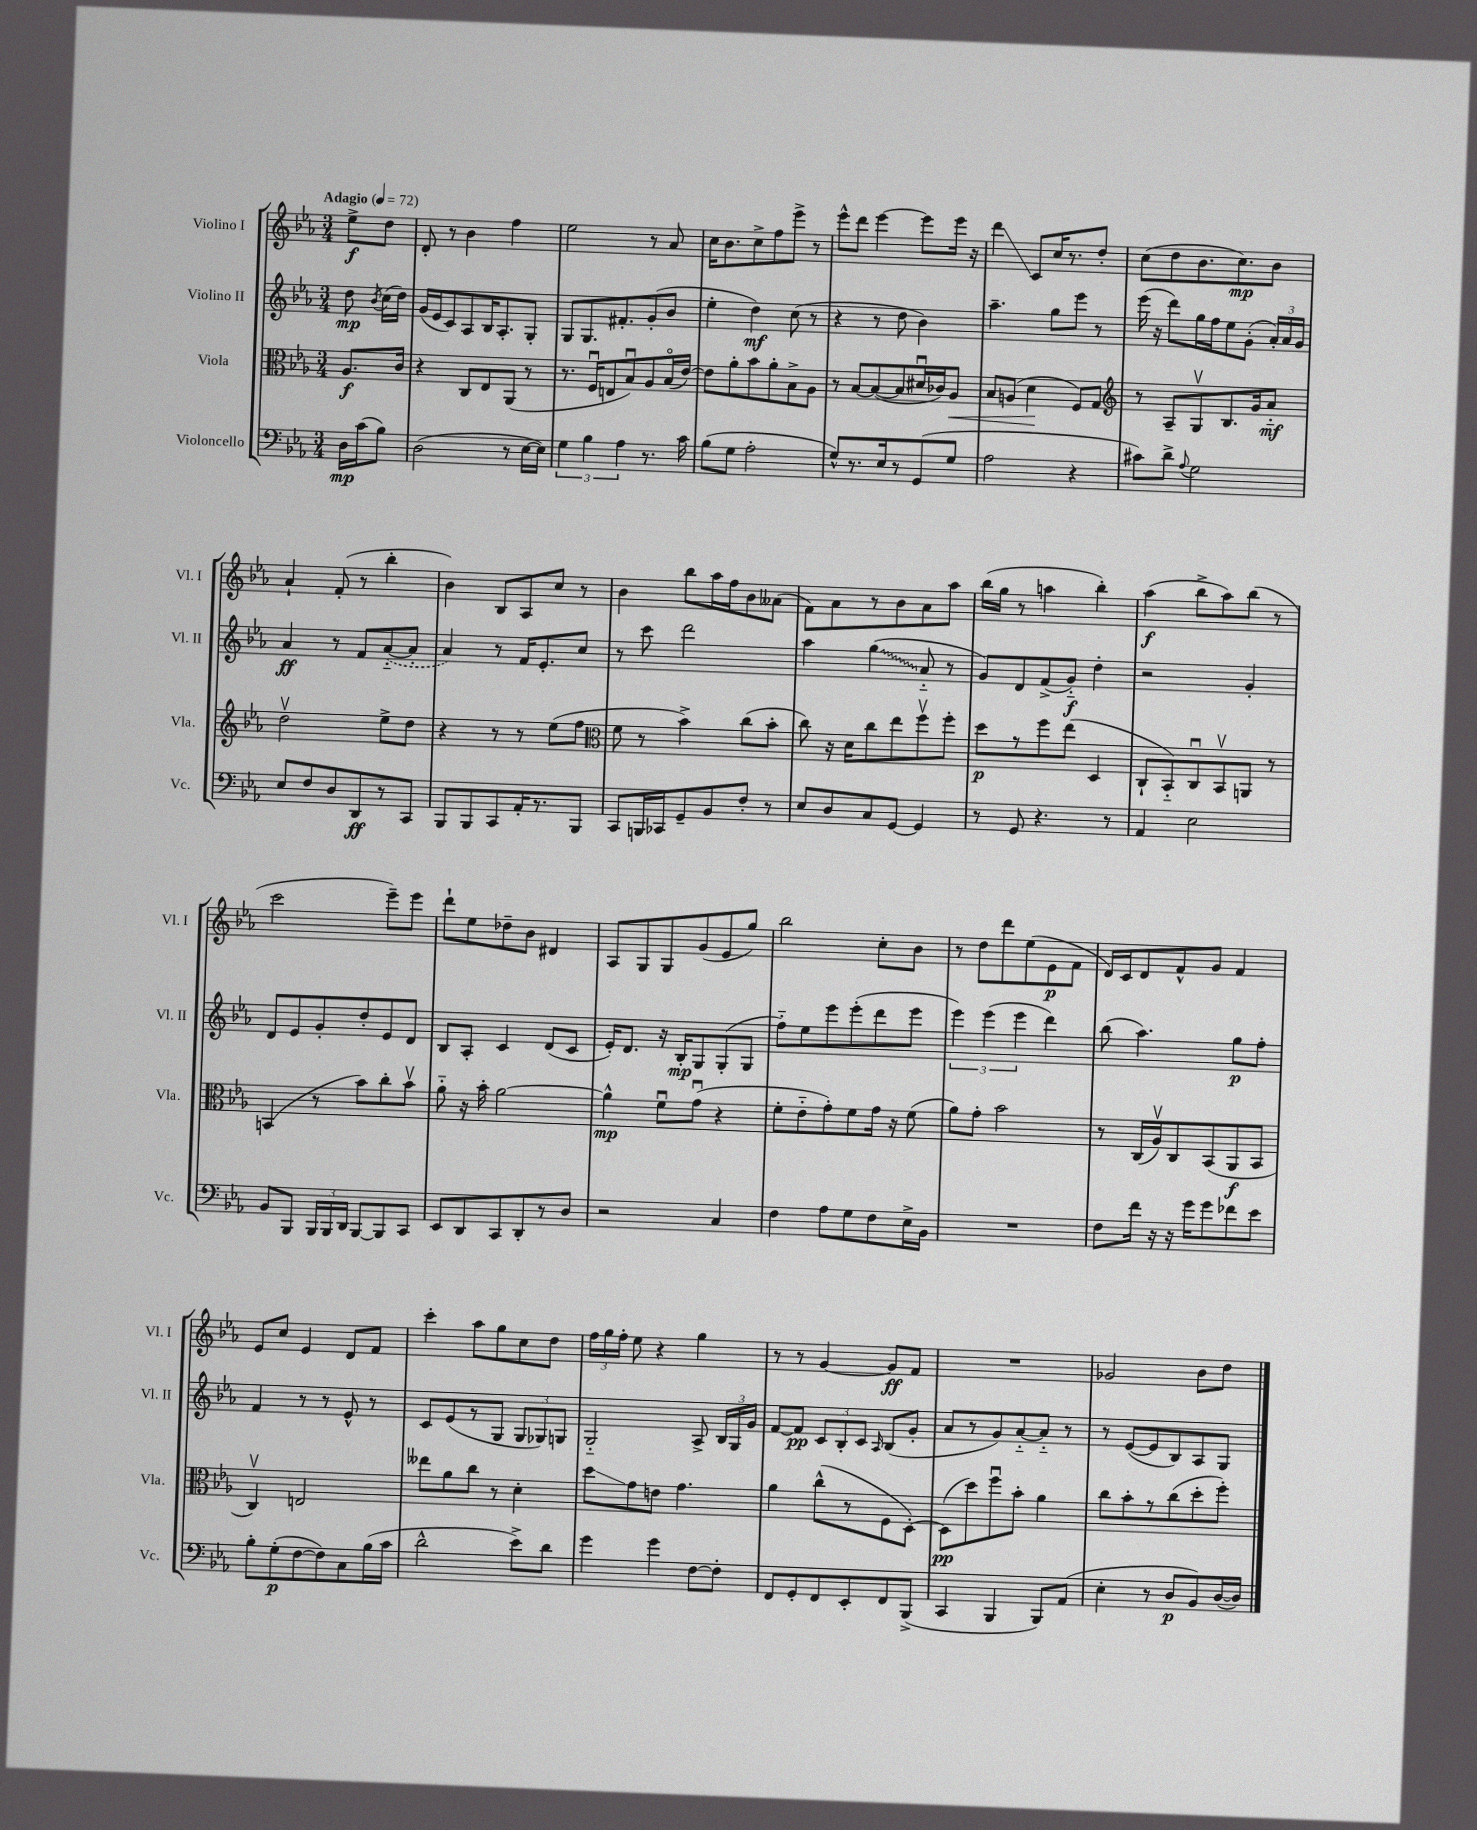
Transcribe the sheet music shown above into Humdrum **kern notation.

**kern	**kern	**kern	**kern
*staff4	*staff3	*staff2	*staff1
*clefF4	*clefC3	*clefG2	*clefG2
*k[b-e-a-]	*k[b-e-a-]	*k[b-e-a-]	*k[b-e-a-]
*M3/4	*M3/4	*M3/4	*M3/4
*MM72	*MM72	*MM72	*MM72
16D	8.A-	8dd	8ee-^
(16c	.	.	.
.	.	8qb-	.
8B-)	.	(16cc	8dd
.	16c	16dd)	.
=	=	=	=
(2D	4r	(16g	8d'
.	.	16e-	.
.	.	8c)	8r
.	8C	8A-	4b-
.	8E-	16B-	.
.	.	8.A-'	.
8r	(8AA-	.	4ff
[16E-	8r	8G'	.
16E-])	.	.	.
=	=	=	=
6G	8.r	8G	2ee-
.	.	8.G	.
6B-	.	.	.
.	16Fu	.	.
.	8E	.	.
.	.	8.f#'	.
6A-	.	.	.
.	8B-u)	.	.
8.r	8A-	(8g'	8r
.	(16B-o	8b-	8a-
16c	[16e-)	.	.
=	=	=	=
(8B-	8e-]	4ee-'	16cc
.	.	.	8.b-
8G	8a-'	.	.
2A-'	8b-	4dd)	8cc^
.	8a-'	.	8ff
.	8B-^	(8cc	8eee-^
.	8A-	8r	8r
=	=	=	=
8G^^)	8r	4r	8eee-^^
8.r	[8B-	.	8ddd
.	(8B-_	8r	[4eee-
16E-	.	.	.
8r	8B-]	8dd	.
(8GG	16d#u	4b-)	8eee-]
.	16c-)	.	.
8G	8A-	.	16eee-
.	.	.	16r
=	=	=	=
2A-	8B-	4.aa-~	4ddd
.	(8A	.	.
.	4d	.	8c
.	.	8gg	16cc
.	.	.	8.r
4r	8F)	8eee-	.
.	8G	8r	8dd'
=	=	=	=
*	*clefG2	*	*
8c#)	8r	(16eee-	(8cc
.	.	16r	.
8d^	8A-~	8ddd)	8dd
8qqA-	.	.	.
2G	8Gv	16gg	8.b-
.	.	16ff	.
.	8.B-	8ee-	.
.	.	.	8.cc)
.	.	(8g'	.
.	16g	.	.
.	8a-'~	24a-')	8b-
.	.	24a-	.
.	.	24g	.
=	=	=	=
8E-	2ddv	4a-	4a-`
8F	.	.	.
8D	.	8r	(8f'
8DD	.	8f	8r
8r	8ee-^	([8a-'~	4bb-'
8CC	8dd	8a-']	.
=	=	=	=
8BBB-	4r	4a-)	4b-)
8BBB-	.	.	.
8CC	8r	8r	8B-
16AA-'	8r	16f	8A-
8.r	.	8.e-'	.
.	(8ee-	.	8cc
8BBB-	8ff	8cc	8r
=	=	=	=
*	*clefC3	*	*
8CC	8f	8r	4b-
16BBB	8r	8ccc	.
16CC-	.	.	.
8GG~	4b-^)	2ddd	8bb-
8BB-	.	.	16aa-
.	.	.	16ff
8F'	(8cc	.	8b-
8r	8b-'	.	(8a--
=	=	=	=
8E-	8cc)	4aa-	8f)
8D	16r	.	8a-
.	16d	.	.
8C	8cc	(4gg	8r
[8GG	8ee-	.	8b-
4GG]	8ffv	8a-'~	8a-
.	8ff'	8r	8aa-
=	=	=	=
8r	8dd	8g)	(16bb-
.	.	.	16gg
8GG	8r	8d	8r
4.r	8ff	(8f^	4aa
.	(8ee-	8g'~)	.
.	4D	4dd'	4bb-')
8r	.	.	.
=	=	=	=
4AA-	8C`	2r	(4aa-
.	8BB-'~)	.	.
2E-	8Cu	.	8bb-^
.	8BB-v	.	8aa-)
.	8AA	4g'	(8bb-
.	8r	.	8r
=	=	=	=
8BB-	(4BB	8d	2ccc
8BBB-	.	8e-	.
24BBB-	8r	8g'	.
24BBB-	.	.	.
24DD	.	.	.
[8BBB-	8b-)	8dd'	.
8BBB-]	8cc'	8e-	8eee-~)
8CC	8b-v	8d	8eee-
=	=	=	=
8EE-	8a-'~	8B-	8ddd`
8DD	16r	8A-'	8ee-
.	16b-'	.	.
8CC	[2a-	4c	8dd-~
8DD'	.	.	8b-
8r	.	(8d	4d#
8D	.	8c	.
=	=	=	=
2r	4a-^^]	16e-')	8A-
.	.	8.d	.
.	.	.	8G
.	8fu	16r	8G
.	.	16B-'	.
.	(8gu	8G	(8g
4C	4r	(8G'	8e-
.	.	8G	8gg)
=	=	=	=
4F	8f'	8ff'~)	2bb-
.	8e-'~	8ee-	.
8A-	8g')	8eee-	.
8G	8f	(8eee-'	.
8F	16g	8ddd	8cc'
.	16r	.	.
16E-^	(8f	8eee-	8b-
16BB-	.	.	.
=	=	=	=
2.r	8a-)	6eee-)	8r
.	8g'	.	8dd
.	.	(6eee-	.
.	2b-	.	8ddd
.	.	6eee-	.
.	.	.	(8ee-
.	.	4ddd)	8e-
.	.	.	8f
=	=	=	=
8F	8r	(8bb-	16d)
.	.	.	16c
16f	(16C	4.aa-)	8d
16r	16A-v)	.	.
16r	8C	.	8f^^
16g	.	.	.
8g	(8BB-	.	8g
8f-	8AA-	8gg	4f
8e-	8BB-	8ff'	.
=	=	=	=
8B-'	4Cv)	4f	8e-
(8G'	.	.	8cc
[8F	2E	8r	4e-
8F])	.	8r	.
8C	.	8e-^^	8d
(16B-	.	8r	8f
16c	.	.	.
=	=	=	=
2d^^	8ee--	8c	4ccc'
.	8a-	(8e-	.
.	8cc	8r	8aa-
.	8r	8G	8gg
8e-^)	4d'	12G	8cc
.	.	12G-)	.
8d	.	.	8dd
.	.	12G	.
=	=	=	=
4g	8dd	2G'~	24ff
.	.	.	24gg
.	.	.	24ff'
.	8g	.	8ee-
4g	8e	.	4r
.	4.g	.	.
[8F	.	8A-^	4gg
8F']	.	24B-	.
.	.	24G	.
.	.	24g	.
=	=	=	=
8FF	4a-	[8f	8r
8GG'	.	8f]	8r
8FF	(8cc^^	12c	[4g
.	.	12B-'	.
8EE-'	8r	.	.
.	.	12c	.
.	.	16qqA-	.
8FF	8F	(8B-	8g]
(8BBB-^	[8D')	8g'	8f
=	=	=	=
4CC	(8D]	8a-	2.r
.	8dd)	8r	.
4BBB-	8ffu	8g)	.
.	8b-'	[8a-'~	.
8BBB-)	4a-	8a-'~]	.
(8AA-	.	8r	.
=	=	=	=
4E-'	8cc	8r	2g-
.	8b-'	([8e-	.
8r	8r	8e-]	.
8D	(8cc	8B-)	.
8BB-)	8dd'	8A-	8b-
([16D	8ff')	8G	8dd
16D])	.	.	.
==	==	==	==
*-	*-	*-	*-
